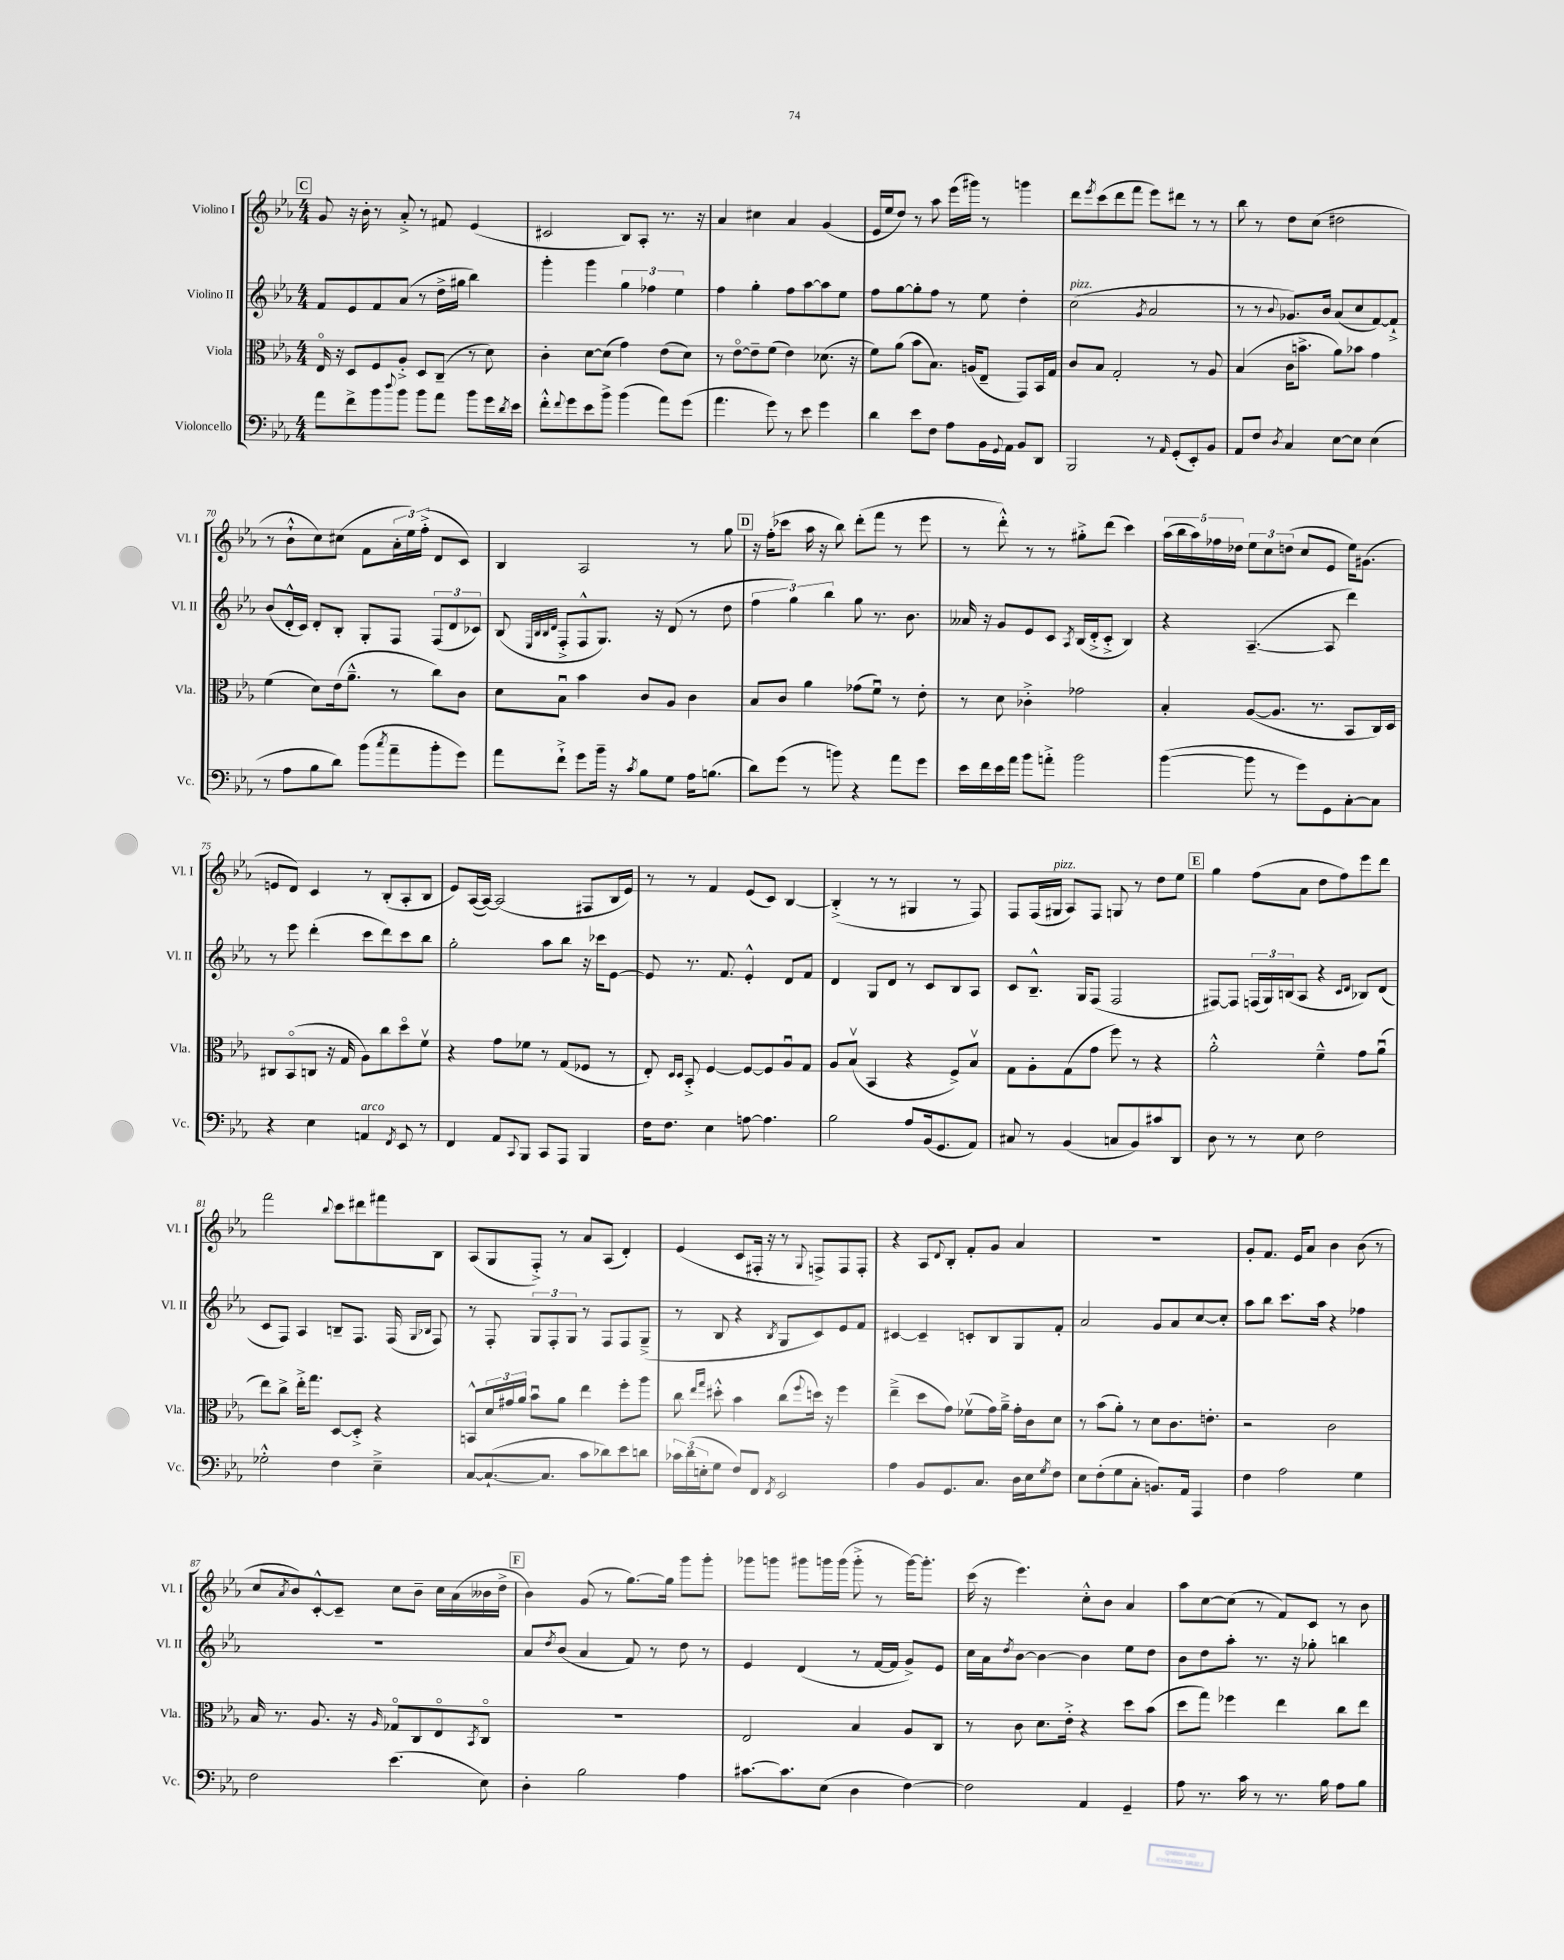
<<
\new StaffGroup <<
\new Staff = "s0" \with { instrumentName = "Violino I" shortInstrumentName = "Vl. I" } {
    \clef treble \key ees \major \numericTimeSignature \time 4/4
    \mark \markup { \box "C" } g'8 r16 bes'16-. r8 aes'8-.-> r8 fis'8 ees'4( |
    cis'2 bes8) aes8-. r8. r16 |
    aes'4 cis''4 aes'4 g'4( |
    ees'16 ees''16 d''8) r8 aes''8 ees'''16( gis'''16) r8 g'''4 |
    d'''8 \acciaccatura { ees'''8 } c'''8( d'''8 f'''8 ees'''8) dis'''8 r8 r8 |
    bes''8 r8 d''8 c''8( dis''2 |
    r8 bes'8-!-^ c''8) cis''8( f'8 \tuplet 3/2 { aes'16-. ees''16) f''16-.->( } d'8 c'8) |
    bes4 aes2 r8 g''8 |
    \mark \markup { \box "D" } r16 f''16-.( ces'''8 aes''16 r16 bes''8) d'''8-.( f'''8 r8 ees'''8 |
    r8 d'''8-.-^) r8 r8 gis''8-.-> d'''8( c'''4) |
    \tuplet 5/4 { aes''16( bes''16 aes''16) fes''16 des''16 } \tuplet 3/2 { ees''8 c''8 d''8( } c''8 ees'8 ees''16) gis'8.( |
    e'8 d'8) c'4 r8 bes8-.( aes8-. bes8 |
    ees'8) aes16~( aes16~) aes2( fis8 bes16 ees'16) |
    r8 r8 f'4 ees'8( c'8) bes4~ |
    bes4-.->( r8 r8 gis4 r8 f8) |
    f8 f16( gis16^\markup { \italic "pizz." } aes8) f8 g8 r8 d''8 ees''8 |
    \mark \markup { \box "E" } g''4 f''8( aes'8 d''8 f''8) ees'''8 d'''8 |
    f'''2 \appoggiatura { bes''8 } c'''8 dis'''8 fis'''8 bes8 |
    aes8( g8 f8-.->) r8 aes'8 aes8( d'4-.) |
    ees'4( c'8 fis16-. r16 r8 \appoggiatura { g8 } f8->) f8 f8-. |
    r4 aes8 \appoggiatura { d'8 } bes8-. f'8-. g'8 aes'4 |
    R1 |
    g'8-. f'8. ees'16 aes'8 bes'4 bes'8( r8 |
    c''8 \acciaccatura { aes'8 } bes'8) c'8~-.-^ c'8-- c''8 bes'8-- c''16 aes'16( beses'16 d''16-> |
    \mark \markup { \box "F" } bes'4) g'8( r8 g''8.~) g''16 g'''8 g'''8-. |
    ges'''8 g'''8 gis'''8 g'''16 g'''16( g'''8-.-> r8 g'''16~) g'''8.-. |
    c'''16( r16 ees'''4.) c''8-.-^ bes'8 aes'4 |
    aes''8 c''8~ c''8( r8 f'8) c'8 r8 bes'8 \bar "|." |
}
\new Staff = "s1" \with { instrumentName = "Violino II" shortInstrumentName = "Vl. II" } {
    \clef treble \key ees \major \numericTimeSignature \time 4/4
    \mark \markup { \box "C" } f'8 ees'8 f'8 aes'8( r8 d''16-> gis''16 bes''4) |
    g'''4-. g'''4 \tuplet 3/2 { g''4 fes''4 ees''4 } |
    f''4 g''4-. f''8 aes''8~ aes''8 ees''8 |
    f''8 g''8~ g''8-. f''8 r8 ees''8 d''4-. |
    c''2^\markup { \italic "pizz." }( \acciaccatura { g'8 } aes'2 |
    r8 r8 \appoggiatura { bes'8 } ges'8.) bes'16 aes'8( c''8 f'8~) f'8-!-> |
    bes'8( d'16-.-^ c'16) d'8-. bes8-. g8-. f8 \tuplet 3/2 { f8( d'8 ces'8) } |
    bes8( \grace { ees32 bes32 bes32 d'32 } f8-.-> f8-^ g8.) r16 d'8( r8 d''8 |
    \mark \markup { \box "D" } \tuplet 3/2 { f''4 g''4) bes''4 } g''8 r8. bes'8. |
    aeses'16 r16 g'8 ees'8 c'8 \acciaccatura { aes8 } bes16( d'16-.-> c'8-.-> bes4) |
    r4 aes4.~--( aes8 d'''4) |
    r8 ees'''8 d'''4-.( c'''8 d'''8) c'''8 bes''8 |
    g''2-. aes''8 bes''8 r16 ces'''16 ees'8~ |
    ees'8 r8. f'8. ees'4-.-^ d'8 f'8 |
    d'4 g8 d'8 r8 c'8 bes8 aes8 |
    c'8 bes8.---^ g16 f8( f2 |
    \mark \markup { \box "E" } fis8~) fis8 \tuplet 3/2 { f16( g16) b16( } aes8 r4 \grace { c'16 d'16 } bes8) d'8( |
    c'8 f8) aes4 b8-- f8. f16( \grace { g16 bes16 } f8) |
    r8 f8-. \tuplet 3/2 { g8 f8-. g8 } r8 f8 f8 g8--->( |
    r8 bes8 r4 \acciaccatura { bes8 } g8 c'8) ees'8 f'8 |
    cis'4~ cis'4-- c'8-. bes8 g8 f'8-. |
    aes'2 g'8 aes'8 c''8~ c''8-. |
    aes''8 bes''8 c'''8. aes''16 r4 fes''4 |
    R1 |
    \mark \markup { \box "F" } aes'8 \acciaccatura { d''8 } bes'8( aes'4 f'8) r8 d''8 r8 |
    ees'4 d'4( r8 f'16~ f'16 g'8->) ees'8 |
    c''16 aes'16 \acciaccatura { d''8 } bes'8~ bes'4~ bes'4 ees''8 d''8 |
    bes'8 d''8 aes''8-. r8. r16 ges''8-. b''4 \bar "|." |
}
\new Staff = "s2" \with { instrumentName = "Viola" shortInstrumentName = "Vla." } {
    \clef alto \key ees \major \numericTimeSignature \time 4/4
    \mark \markup { \box "C" } ees16\flageolet r16 d8 f8 aes8-.-> d8 c8--( r8 d'8) |
    c'4-. d'8~ d'8( g'4) ees'8( d'8) |
    r8 ees'8~\flageolet ees'8-- f'8( ees'4) des'8.( r16 |
    f'8) aes'8( bes'8 bes8.) a16( ees8-- g,8) bes,16 g16 |
    c'8 bes8 g2-. r8 aes8 |
    bes4( c'16 b'8.-> aes'8) bes'8 g'4 |
    f'4( d'8) ees'16( aes'8.---^ r8 c''8) c'8 |
    d'8 bes8\downbow bes'4 c'8 aes8 c'4 |
    \mark \markup { \box "D" } bes8 c'8 aes'4 ges'8( f'8\downbow) r8 ees'8-. |
    r8 d'8 ces'4-.-> ges'2 |
    bes4-. aes8~( aes8. r8. bes,8 c16) d16 |
    cis8 bes,8\flageolet( c8 r16 g16 aes8) c''8 d''8\flageolet f'8\upbow |
    r4 g'8 fes'8 r8 g8( fes8 r8 |
    ees8-.) \grace { d16 d16 } bes,8-.-> f4~ f8~ f8 aes8\downbow g8 |
    aes8 bes8\upbow( bes,4 r4 f8->) bes8\upbow |
    g8 aes8-. g8( g'8 f''8) r8 r4 |
    \mark \markup { \box "E" } aes'2-.-^ f'4---^ g'8 aes'8\downbow( |
    ees''8) c''8-> ees''16-.-> g''8. d8~ d8-.-> r4 |
    b,8-^ \tuplet 3/2 { d'16 gis'16 aes'16 } bes'8\downbow aes'8 ees''4 f''8-. aes''8 |
    c''8 \grace { ees''16 g''16 } dis''8-.-^ bes'4 c''8( \appoggiatura { f''8 } d''16) r16 f''4 |
    ees''4--->( d''8 g'8) fes'8\upbow( g'16) aes'16---> g'16-. c'16 d'8 |
    r8 bes'8( aes'8-.) r8 d'8 c'8. e'8.-. |
    r2 c'2 |
    bes16 r8. aes8. r16 \grace { aes16 } ges8\flageolet c8 ees8\flageolet \acciaccatura { bes,8 } c8\flageolet |
    \mark \markup { \box "F" } R1 |
    ees2 bes4 aes8 c8 |
    r8 c'8 d'8. ees'16-.-> r4 d''8 bes'8( |
    d''8 g''8) fes''4 ees''4 c''8 ees''8 \bar "|." |
}
\new Staff = "s3" \with { instrumentName = "Violoncello" shortInstrumentName = "Vc." } {
    \clef bass \key ees \major \numericTimeSignature \time 4/4
    \mark \markup { \box "C" } aes'8 f'8-> bes'8 \appoggiatura { d''8 } bes'8 bes'8 aes'8 bes'8 g'16 \acciaccatura { d'8 } ees'16 |
    f'8-.-^ \appoggiatura { f'8 } g'8 ees'8 bes'8-> bes'4( aes'8) g'8( |
    aes'4. g'8) r8 ees'8 g'4 |
    d'4 ees'8 f8 aes8 bes,16 \appoggiatura { g,8 } aes,16 bes,8 d,8 |
    bes,,2 r8 \grace { aes,16 } g,8-.( ees,8-.) bes,8 |
    aes,8 f8 \acciaccatura { d8 } c4 ees8~ ees8 ees4( |
    r8 aes8 bes8 d'8) bes'8( \acciaccatura { c''8 } aes'8-- bes'8-. g'8) |
    aes'8 f'8-!-> g'8 bes'16-- r16 \acciaccatura { c'8 } bes8 g8 aes16 b8.( |
    \mark \markup { \box "D" } d'8) g'8( r8 b'8) r4 aes'8 g'8 |
    ees'16 f'16 ees'16 aes'16 bes'8 a'8-.-> bes'2 |
    bes'4~( bes'8 r8 g'8) g,8 c8~-. c8 |
    r4 ees4 a,4^\markup { \italic "arco" } \acciaccatura { f,8 } ees,8 r8 |
    f,4 aes,8 \appoggiatura { c,8 } bes,,8 c,8 aes,,8 bes,,4 |
    f16 f8. ees4 a8~ a4. |
    bes2 aes8 bes,16( g,8. aes,8) |
    cis8 r8 bes,4( c8 bes,8) cis'8 d,8 |
    \mark \markup { \box "E" } d8 r8 r8 ees8 f2 |
    ges2-.-^ f4 ees4---> |
    c8~ c8.~-!( c8. c'8 des'8) ees'8 d'8 |
    \tuplet 3/2 { ces'16 d'16( e16-. } g8 f8) f,8 \acciaccatura { f,8 } ees,2 |
    aes4 bes,8 g,8. c8. d16 ees16 \acciaccatura { g8 } f8 |
    ees8 f8-.( g8 c8-. b,8.) aes,16 aes,,4 |
    f4 aes2 g4 |
    f2 ees'4.( ees8) |
    \mark \markup { \box "F" } d4-. bes2 aes4 |
    cis'8.~ cis'8. ees8( d4 f4~) |
    f2 aes,4 g,4-- |
    aes8 r8. c'16 r8 r8. bes16 aes8 bes8 \bar "|." |
}
>>
>>
\layout { \context { \Score currentBarNumber = #64 } }
